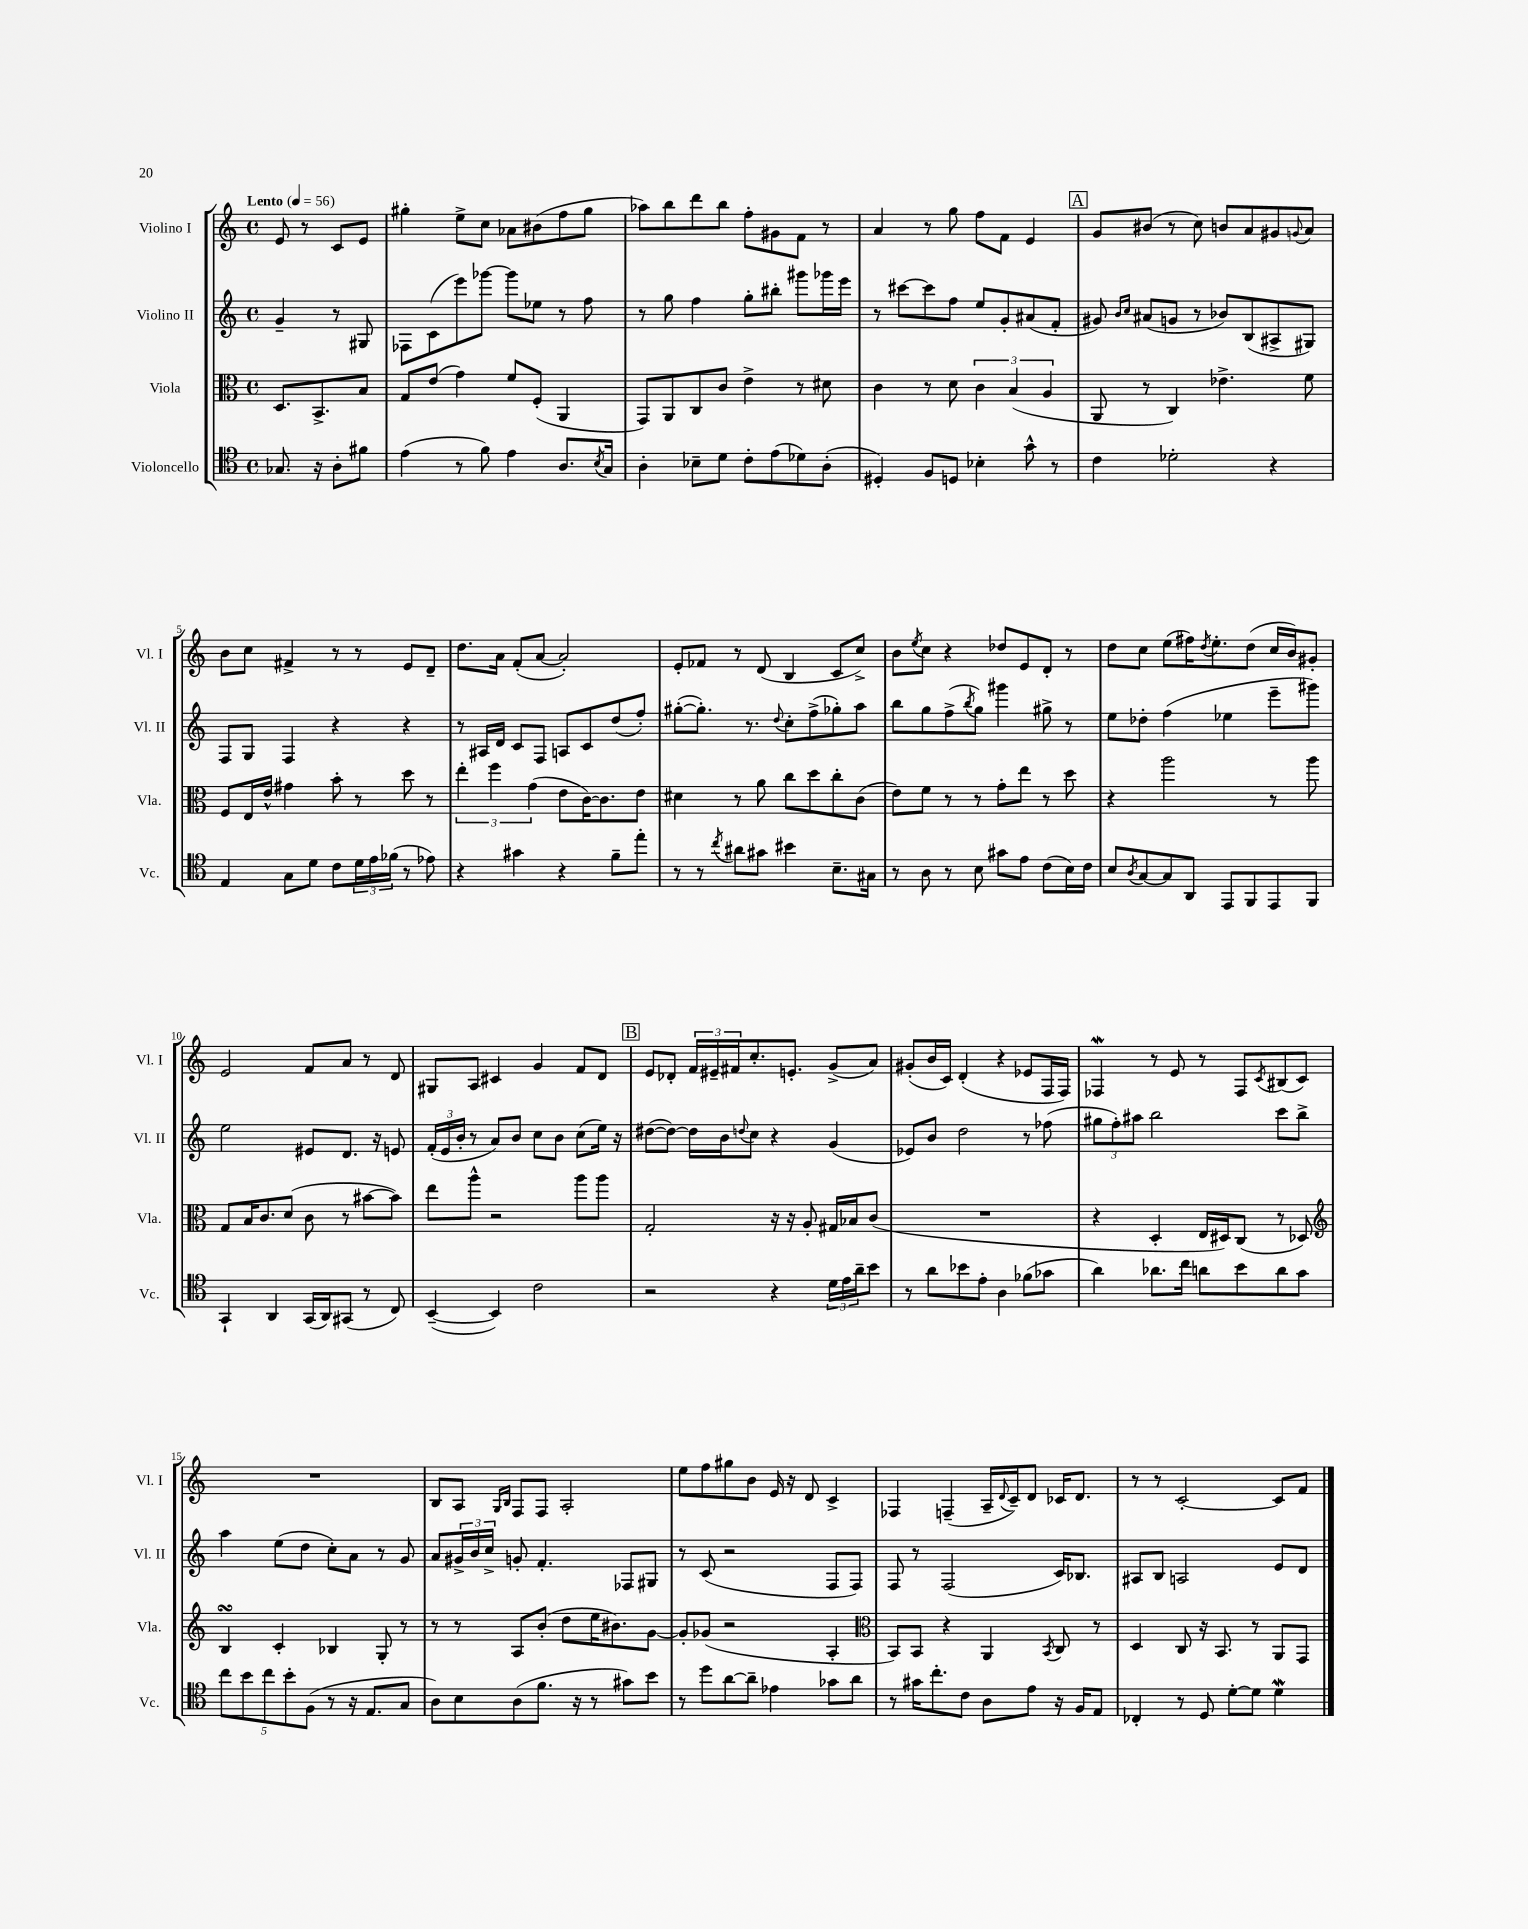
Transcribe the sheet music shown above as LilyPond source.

<<
\new StaffGroup <<
\new Staff = "s0" \with { instrumentName = "Violino I" shortInstrumentName = "Vl. I" } {
    \clef treble \key c \major \defaultTimeSignature \time 4/4 \partial 2 \tempo "Lento" 4 = 56
    e'8 r8 c'8 e'8 |
    gis''4-. e''8-> c''8 aes'8 bis'8( f''8 gis''8 |
    aes''8) b''8 d'''8 b''8 f''8-. gis'8 f'8 r8 |
    a'4 r8 g''8 f''8 f'8 e'4 |
    \mark \markup { \box "A" } g'8 bis'8( r8 c''8) b'8 a'8 gis'8 \appoggiatura { g'8 } a'8 |
    b'8 c''8 fis'4-> r8 r8 e'8 d'8-- |
    d''8. a'16 f'8-.( a'8~ a'2-.) |
    e'8-. fes'8 r8 d'8( b4 c'8 c''8->) |
    b'8 \acciaccatura { e''8 } c''8 r4 des''8 e'8 d'8-. r8 |
    d''8 c''8 e''8( fis''16) \acciaccatura { d''8 } e''8.-. d''8( c''16 b'16) gis'8-. |
    e'2 f'8 a'8 r8 d'8 |
    gis8 a8 cis'4 g'4 f'8 d'8 |
    \mark \markup { \box "B" } e'8 des'8-. \tuplet 3/2 { f'16 eis'16-- fis'16 } c''8.-. e'8.-. g'8->( a'8) |
    gis'8-.( b'16 c'16) d'4-.( r4 ees'8 f16 f16) |
    fes4\mordent r8 e'8 r8 fes8 \acciaccatura { c'8 } bis8( c'8) |
    R1 |
    b8 a8 \grace { g16 b16 } f8 f8 a2-. |
    e''8 f''8 gis''8 b'8 e'16 r16 d'8 c'4-> |
    fes4 f4--( a16-- \appoggiatura { d'8 } c'16--) d'8 ces'16 d'8. |
    r8 r8 c'2~-. c'8 f'8 \bar "|." |
}
\new Staff = "s1" \with { instrumentName = "Violino II" shortInstrumentName = "Vl. II" } {
    \clef treble \key c \major \defaultTimeSignature \time 4/4 \partial 2
    g'4-- r8 gis8 |
    fes8 c'8( e'''8) ges'''8~ ges'''8 ees''8 r8 f''8 |
    r8 g''8 f''4 g''8-. bis''8-. gis'''8 ges'''16 e'''16 |
    r8 cis'''8~ cis'''8 f''8 e''8 g'8-. ais'8( f'8-. |
    \mark \markup { \box "A" } gis'8) \grace { b'16 c''16 } ais'8( g'8 r8 bes'8) b8( ais8-> gis8) |
    f8 g8 f4 r4 r4 |
    r8 ais16 d'16 c'8 f8 a8 c'8 d''8( f''8-.) |
    gis''8~-.( gis''8.-.) r8. \appoggiatura { d''8 } c''8-. f''8->( ges''8-.) a''8 |
    b''8 g''8 f''8->( \acciaccatura { b''8 } g''8) gis'''4 gis''8-> r8 |
    e''8 des''8-. f''4( ees''4 e'''8-- gis'''8) |
    e''2 eis'8 d'8. r16 e'8 |
    \tuplet 3/2 { f'16-.( e'16 b'16-. } r8 a'8) b'8 c''8 b'8 c''8( e''16) r16 |
    \mark \markup { \box "B" } dis''8~( dis''8~) dis''16 b'16 \appoggiatura { d''8 } c''8 r4 g'4( |
    ees'8) b'8 d''2 r8 fes''8( |
    \tuplet 3/2 { gis''8 f''8-.) ais''8 } b''2 c'''8 b''8-> |
    a''4 e''8( d''8 c''8-.) a'8 r8 g'8 |
    a'8 \tuplet 3/2 { gis'16-> b'16 c''16-> } g'8-. f'4.-. fes8 gis8 |
    r8 c'8( r2 f8 f8) |
    f8 r8 f2( c'16) bes8. |
    ais8 b8 a2 e'8 d'8 \bar "|." |
}
\new Staff = "s2" \with { instrumentName = "Viola" shortInstrumentName = "Vla." } {
    \clef alto \key c \major \defaultTimeSignature \time 4/4 \partial 2
    d8. b,8.-> b8 |
    g8 e'8( g'4) f'8 f8-.( a,4 |
    g,8) a,8 c8 c'8 e'4-> r8 dis'8 |
    c'4 r8 d'8 \tuplet 3/2 { c'4 b4( a4 } |
    \mark \markup { \box "A" } a,8 r8 c4) ees'4.-> f'8 |
    f8 e16 e'16-^ gis'4 b'8-. r8 d''8 r8 |
    \tuplet 3/2 { e''4-. f''4 g'4( } e'8 c'16~) c'8. e'8 |
    dis'4 r8 a'8 c''8 d''8 c''8-. c'8( |
    e'8) f'8 r8 r8 g'8-. e''8 r8 d''8 |
    r4 a''2 r8 a''8 |
    g8 b16 c'8. d'8( c'8 r8 bis'8~ bis'8) |
    e''8 a''8-^ r2 a''8 a''8 |
    \mark \markup { \box "B" } g2-. r16 r16 a8-. gis16 bes16 c'8( |
    R1 |
    r4 d4-. e16 dis16) c8( r8 des8) |
    \clef treble b4\turn c'4-. bes4 g8-. r8 |
    r8 r8 a8 b'8-.( d''8 e''16 bis'8.) g'8~ |
    g'8-. ges'8( r2 a4-. |
    \clef alto b,8) b,8 r4 a,4 \acciaccatura { b,8 } c8 r8 |
    d4 c8 r16 b,8. r8 a,8 g,8 \bar "|." |
}
\new Staff = "s3" \with { instrumentName = "Violoncello" shortInstrumentName = "Vc." } {
    \clef tenor \key c \major \defaultTimeSignature \time 4/4 \partial 2
    ges8. r16 a8-. fis'8 |
    e'4( r8 f'8) e'4 a8. \acciaccatura { b8 } g16 |
    a4-. bes8-- d'8 c'8-. e'8( des'8) a8-.( |
    dis4-.) f8 d8 bes4-. g'8-^ r8 |
    \mark \markup { \box "A" } c'4 des'2-. r4 |
    e4 g8 d'8 c'8 \tuplet 3/2 { d'16 e'16 fes'16( } r8 ees'8) |
    r4 gis'4 r4 f'8-- e''8-. |
    r8 r8 \acciaccatura { c''8 } ais'8 gis'8 bis'4 b8.-- gis16 |
    r8 a8 r8 b8 gis'8 e'8 c'8( b16) c'16 |
    b8 \acciaccatura { a8 } g8~ g8 a,8 e,8 f,8 e,8 f,8 |
    g,4-! a,4 g,16( a,16) gis,8( r8 c8) |
    b,4~--( b,4) c'2 |
    \mark \markup { \box "B" } r2 r4 \tuplet 3/2 { d'16 e'16 a'16-- } b'8 |
    r8 a'8 bes'8 e'8-. a4 fes'8( ges'8 |
    a'4) aes'8. c''16 a'8 b'8 a'8 g'8 |
    \tuplet 5/4 { c''8 b'8 c''8 b'8-. f8( } r8 r16 e8. g8 |
    a8) b8 a8( f'8. r16 r8 gis'8) b'8 |
    r8 d''8 a'8~ a'8-- ees'4 ges'8 a'8 |
    r8 gis'16 c''8.-. c'8 a8 e'8 r16 f16 e8 |
    ces4-. r8 d8 d'8~-. d'8 d'4\mordent \bar "|." |
}
>>
>>
